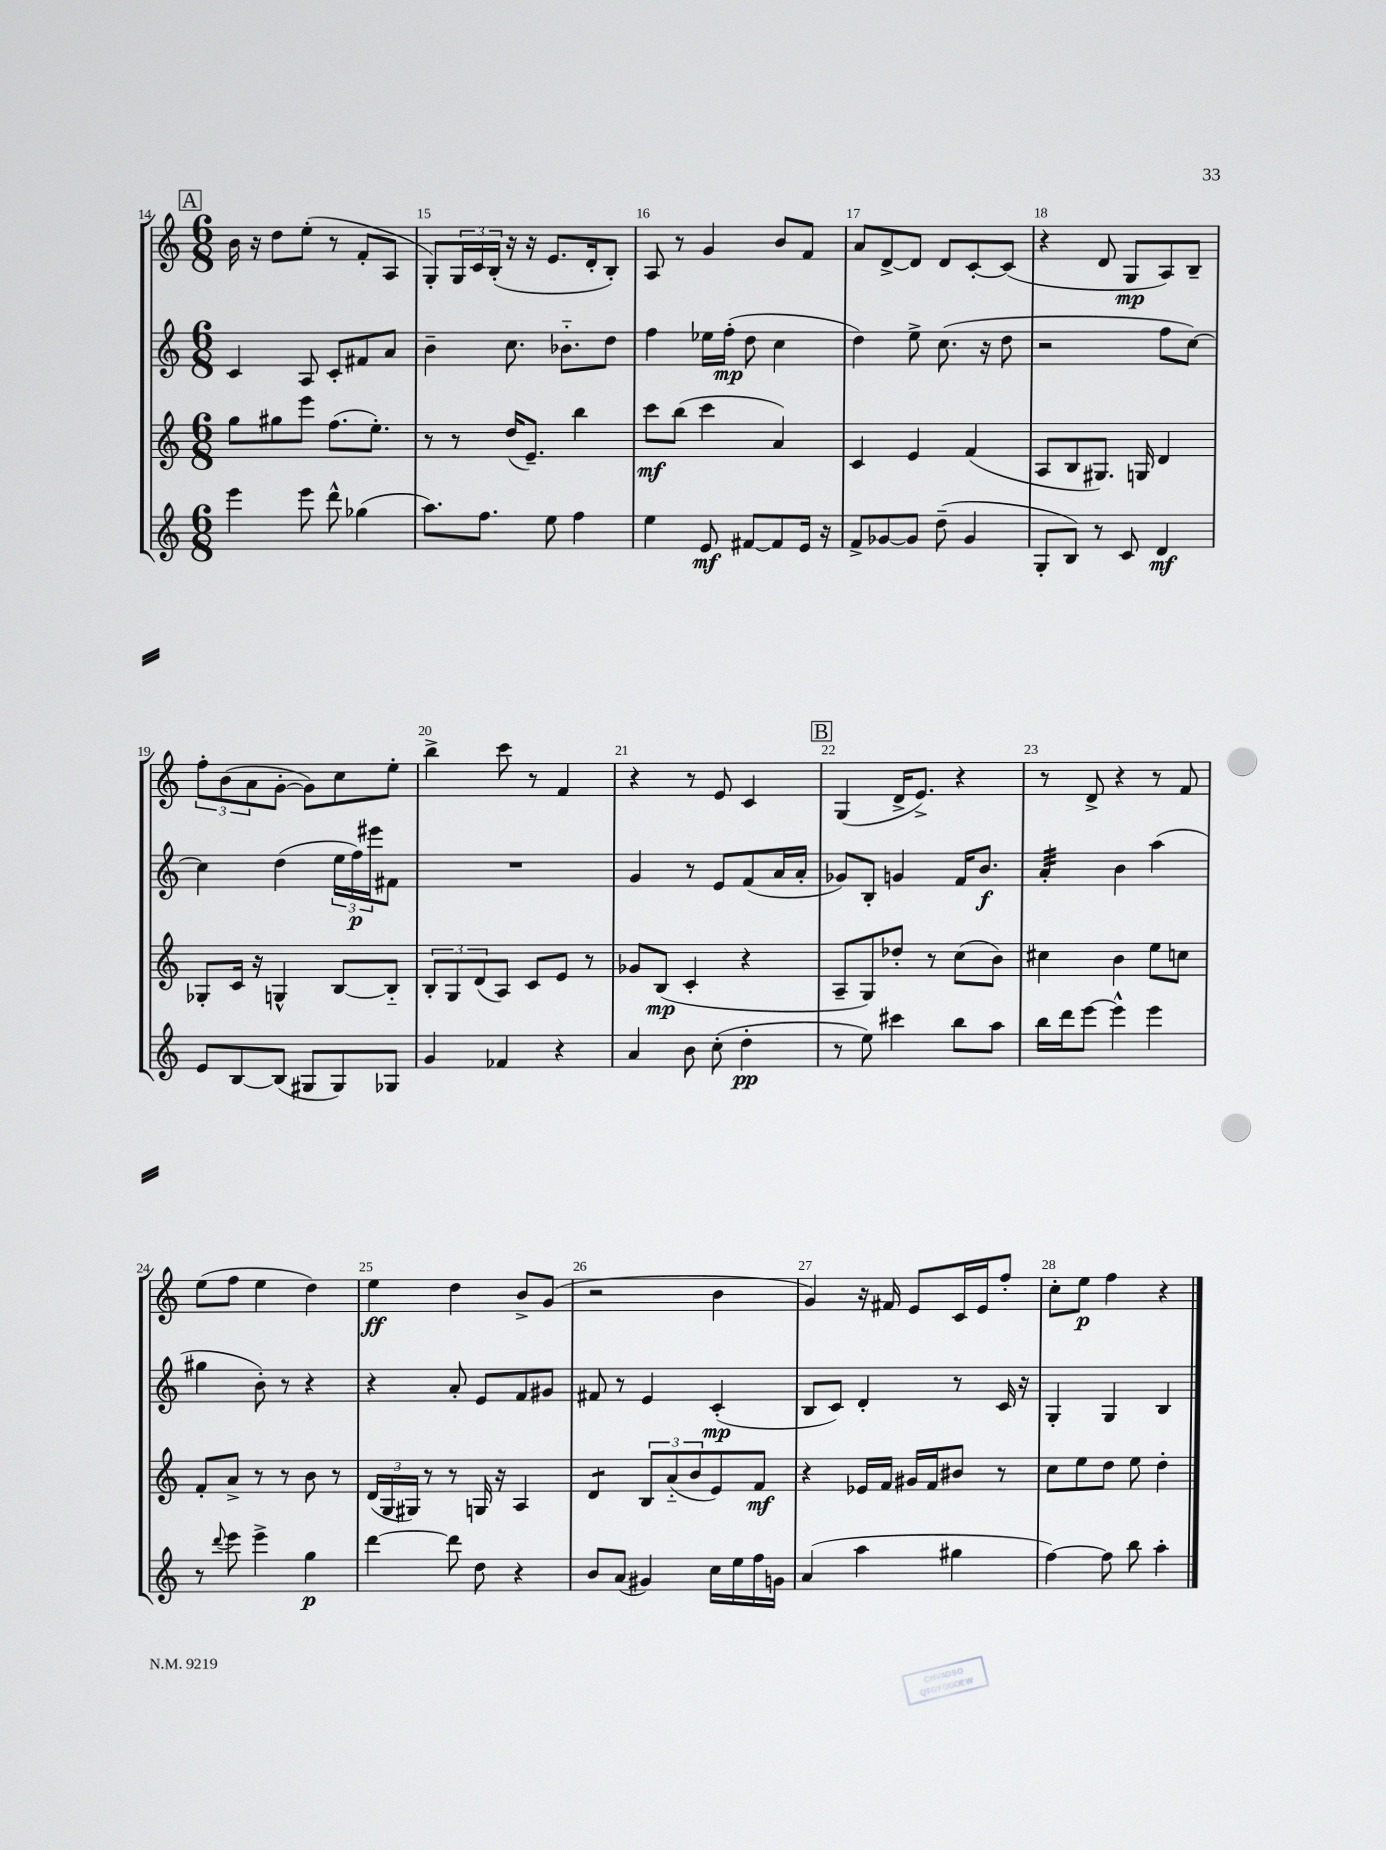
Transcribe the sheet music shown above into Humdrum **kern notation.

**kern	**kern	**kern	**kern
*staff4	*staff3	*staff2	*staff1
*clefG2	*clefG2	*clefG2	*clefG2
*k[]	*k[]	*k[]	*k[]
*M6/8	*M6/8	*M6/8	*M6/8
4eee	8gg	4c	16b
.	.	.	16r
.	8gg#	.	8dd
8eee	8eee	8A	(8ee'
8ddd^^	(8.ff	8c'	8r
(4gg-	.	8f#	8f'
.	8.ee')	.	.
.	.	8a	8A
=	=	=	=
8.aa)	8r	4b~	8G')
.	8r	.	24G
.	.	.	24c
8.ff	.	.	.
.	.	.	(24B'
.	(16dd	8.cc	16r
.	8.e~)	.	16r
8ee	.	.	8.e
.	.	8.b-'~	.
4ff	4bb	.	.
.	.	.	16d'
.	.	8dd	8B')
=	=	=	=
4ee	8ccc	4ff	8A
.	(8bb	.	8r
8e	4ccc	16ee-	4g
.	.	(16ff'	.
[8f#	.	8dd	.
8f#]	4a)	4cc	8b
16e	.	.	8f
16r	.	.	.
=	=	=	=
8f^	4c	4dd)	8a
[8g-	.	.	[8d^
8g-]	4e	8ee^	8d]
(8dd~	.	(8.cc	8d
4g-	(4f	.	[8c'
.	.	16r	.
.	.	8dd	(8c]
=	=	=	=
8G'	8A	2r	4r
8B)	8B	.	.
8r	8.G#)	.	8d
8c	.	.	8G
.	16G	.	.
4d	4d	8ff	8A)
.	.	[8cc)	8B~
=	=	=	=
8e	8G-'	4cc]	12ff'
.	.	.	(12b
[8B	16c	.	.
.	.	.	12a
.	16r	.	.
(8B]	4G^^	(4dd	[8g'
8G#	.	.	8g])
8G#)	[8B	24ee	8cc
.	.	24ff)	.
.	.	24eee#	.
8G-	8B'~]	8f#	8ee'
=	=	=	=
4g	12B'	2.r	4bb^
.	12G	.	.
.	(12d	.	.
4f-	8A)	.	8ccc
.	8c	.	8r
4r	8e	.	4f
.	8r	.	.
=	=	=	=
4a	8g-	4g	4r
.	(8B	.	.
8b	4c'	8r	8r
(8cc'	.	8e	8e
4dd'	4r	(8f	4c
.	.	16a	.
.	.	16a'	.
=	=	=	=
8r	8A~	8g-)	(4G
8ee)	8G)	8B'	.
4ccc#	8dd-'	4g	16d^
.	.	.	8.e^)
.	8r	.	.
8bb	(8cc	16f	4r
.	.	8.b	.
8aa	8b)	.	.
=	=	=	=
16bb	4cc#	4a'	8r
16ddd	.	.	.
[8eee	.	.	8d^
4eee^^]	4b	4b	4r
4eee	8ee	(4aa	8r
.	8cc	.	8f
=	=	=	=
8r	8f'	4gg#	(8ee
8qqddd	.	.	.
8eee	8a^	.	8ff
4eee^	8r	8b')	4ee
.	8r	8r	.
4gg	8b	4r	4dd)
.	8r	.	.
=	=	=	=
[4ddd	(24d	4r	4ee
.	24G	.	.
.	24G#)	.	.
.	8r	.	.
8ddd]	8r	8a'	4dd
8dd	16G	8e	.
.	16r	.	.
4r	4A	8f	8b^
.	.	8g#	(8g
=	=	=	=
8b	4d	8f#	2r
(8a	.	8r	.
4g#)	12B	4e	.
.	(12a'~	.	.
.	12b	.	.
16cc	8e)	(4c'	4b
16ee	.	.	.
16ff	8f	.	.
16g	.	.	.
=	=	=	=
(4a	4r	8B	4g)
.	.	8c)	.
4aa	16e-	4d'	16r
.	16f	.	16f#
.	16g#	.	8e
.	16f	.	.
4gg#	8b#	8r	16c
.	.	.	16e
.	8r	16c	8ff'
.	.	16r	.
=	=	=	=
[4ff)	8cc	4G'	8cc'
.	8ee	.	8ee
8ff]	8dd	4G	4ff
8bb	8ee	.	.
4aa'	4dd'	4B	4r
==	==	==	==
*-	*-	*-	*-
